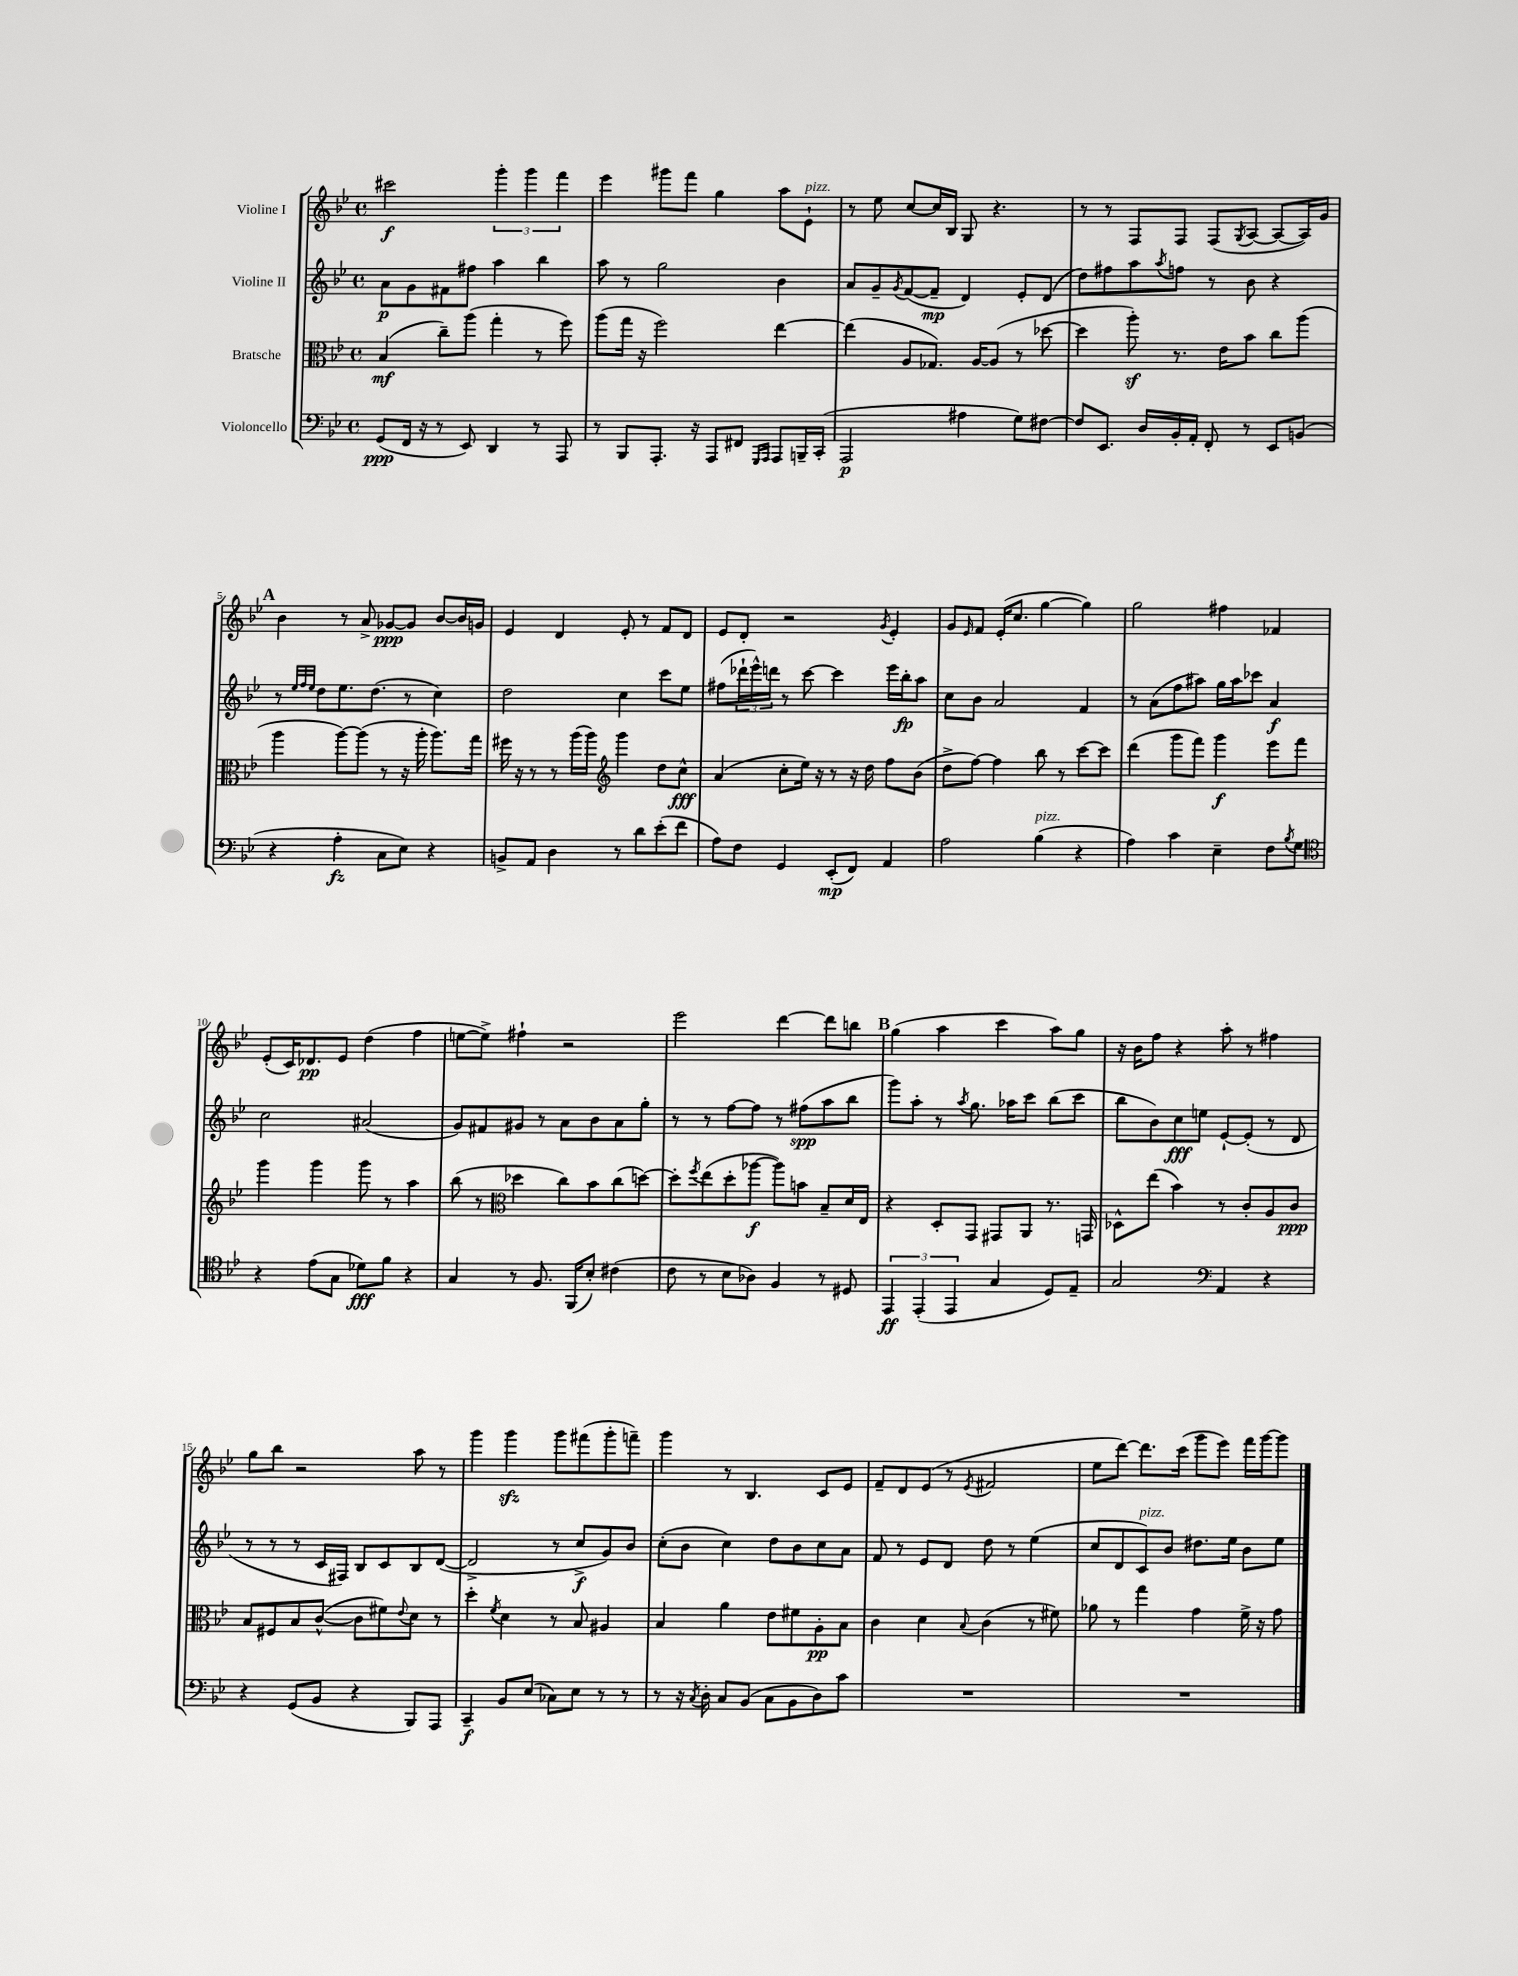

**kern	**dynam	**kern	**dynam	**kern	**dynam	**kern	**dynam
*part4	*part4	*part3	*part3	*part2	*part2	*part1	*part1
*staff4	*staff4	*staff3	*staff3	*staff2	*staff2	*staff1	*staff1
*I"Violoncello	*	*I"Bratsche	*	*I"Violine II	*	*I"Violine I	*
*clefF4	*	*clefC3	*	*clefG2	*	*clefG2	*
*k[b-e-]	*	*k[b-e-]	*	*k[b-e-]	*	*k[b-e-]	*
*M4/4	*	*M4/4	*	*M4/4	*	*M4/4	*
*met(c)	*	*met(c)	*	*met(c)	*	*met(c)	*
=1	=1	=1	=1	=1	=1	=1	=1
(8GG/L	ppp	(4B-/	mf	8a\L	p	2ccc#X\	f
16FF/Jk	.	.	.	8g\	.	.	.
16r	.	.	.	.	.	.	.
8r	.	8cc~\L)	.	8f#X\	.	.	.
8EE-/)	.	(8aa\J	.	8ff#X\J	.	.	.
4DD/	.	4gg'\	.	4aa\	.	6ggg'\	.
.	.	.	.	.	.	6ggg\	.
8r	.	8r	.	4bb-\	.	.	.
.	.	.	.	.	.	6fff\	.
8AAA/	.	8ff\)	.	.	.	.	.
=2	=2	=2	=2	=2	=2	=2	=2
8r	.	(8aa\L	.	8aa\	.	4eee-\	.
8BBB-/L	.	16gg\Jk	.	8r	.	.	.
.	.	16r	.	.	.	.	.
8.AAA'/J	.	2ff\)	.	2gg\	.	8ggg#X\L	.
.	.	.	.	.	.	8fff\J	.
16r	.	.	.	.	.	.	.
8AAA/L	.	.	.	.	.	4gg\	.
8FF#X/J	.	.	.	.	.	.	.
16qqGGG/LL	.	.	.	.	.	.	.
16qqAAA/JJ	.	.	.	.	.	.	.
8AAA/L	.	[4ee-\	.	4b-\	.	8aa\L	.
!	!	!	!	!	!	!LO:TX:a:i:t=pizz.	!
16BBBn~/L	.	.	.	.	.	8e-`\J	.
(16CC'/JJ	.	.	.	.	.	.	.
=3	=3	=3	=3	=3	=3	=3	=3
2AAA/	p	(4ee-\]	.	8a/L	.	8r	.
.	.	.	.	8g~/	.	8ee-\	.
.	.	.	.	8qg/	.	.	.
.	.	8A/L	.	([8f/	.	[8cc/L	.
.	.	8.G-X/J)	.	8f~/J]	mp	16cc/L]	.
.	.	.	.	.	.	16B-/JJ	.
4A#X\	.	.	.	4d/)	.	8G/	.
.	.	[16A/KL	.	.	.	.	.
.	.	(8A/J]	.	.	.	4.r	.
8G\L)	.	8r	.	8e-'/L	.	.	.
[8F#X\J	.	[8dd-X\	.	(8d/J	.	.	.
=4	=4	=4	=4	=4	=4	=4	=4
8F#/L]	.	4dd-\]	.	8dd\L)	.	8r	.
8.EE-/J	.	.	.	8ff#X\	.	8r	.
.	.	8aaz'\)	.	8aa\	.	8F/L	.
16D/LL	.	.	.	.	.	.	.
.	.	.	.	8qaa/	.	.	.
16BB-'/	.	8.r	.	8ffn\J	.	8F/J	.
16AA'/JJ	.	.	.	.	.	.	.
8FF'/	.	.	.	8r	.	(8F/L	.
.	.	16e-\KL	.	.	.	.	.
.	.	.	.	.	.	8qG/	.
8r	.	8b-\J	.	8b-\	.	[8A/J	.
8EE-/L	.	8cc\L	.	4r	.	8A/L_	.
(8BBn/J	.	(8aa\J	.	.	.	16A/L])	.
.	.	.	.	.	.	16g/JJ	.
!!LO:LB:g=z
!!LO:REH:place=s1:t=A
=5	=5	=5	=5	=5	=5	=5	=5
4r	.	4aa\	.	8r	.	4b-\	.
.	.	.	.	32qqee-/LLL	.	.	.
.	.	.	.	32qqff/	.	.	.
.	.	.	.	32qqee-/JJJ	.	.	.
.	.	.	.	8dd\L	.	.	.
4A'\	fz	[8aa\L)	.	8.ee-\	.	8r	.
.	.	(8aa\J]	.	.	.	8a^/	.
.	.	.	.	(8.dd\J	.	.	.
8C\L	.	8r	.	.	.	[8g-X/L	ppp
8E-\J)	.	16r	.	8r	.	8g-/J]	.
.	.	16aa'\	.	.	.	.	.
4r	.	8.aa\L)	.	4cc\)	.	[8b-/L	.
.	.	.	.	.	.	16b-/L]	.
.	.	16gg\Jk	.	.	.	16gn/JJ	.
=6	=6	=6	=6	=6	=6	=6	=6
8BBn^/L	.	16ff#X\	.	2dd\	.	4e-/	.
.	.	16r	.	.	.	.	.
8AA/J	.	8r	.	.	.	.	.
4D\	.	8r	.	.	.	4d/	.
.	.	(16aa\LL	.	.	.	.	.
.	.	16aa\JJ)	.	.	.	.	.
*	*	*clefG2	*	*	*	*	*
8r	.	4ggg\	.	4cc\	.	8e-'/	.
8d\L	.	.	.	.	.	8r	.
(8e-'\	.	8dd\L	.	8ccc\L	.	8f/L	.
8f\J	.	8cc^^\J	fff	8ee-\J	.	8d/J	.
=7	=7	=7	=7	=7	=7	=7	=7
8A\L)	.	(4a/	.	(8ff#X\L	.	8e-/L	.
8F\J	.	.	.	24ddd-X`\L	.	8d'/J	.
.	.	.	.	24eee-^^\)	.	.	.
.	.	.	.	24dddn\JJ	.	.	.
4GG/	.	8cc'\L	.	8r	.	2r	.
.	.	16ee-\Jk)	.	[8ccc\	.	.	.
.	.	16r	.	.	.	.	.
(8EE-'/L	mp	8r	.	4ccc\]	.	.	.
8FF/J)	.	16r	.	.	.	.	.
.	.	16dd\	.	.	.	.	.
.	.	.	.	.	.	8qg/	.
4AA/	.	8ff\L	.	16eee-\LL	.	4e-'/	.
.	.	.	.	16bb-'\J	fp	.	.
.	.	(8b-\J	.	8aa\J	.	.	.
=8	=8	=8	=8	=8	=8	=8	=8
2A\	.	8dd^\L	.	8cc\L	.	8g/L	.
.	.	.	.	.	.	16qqe-/	.
.	.	[8ff\J)	.	8b-\J	.	8f/J	.
.	.	4ff\]	.	2a/	.	(16e-'/KL	.
.	.	.	.	.	.	8.cc/J	.
!LO:TX:a:i:t=pizz.	!	!	!	!	!	!	!
(4B-\	.	8bb-\	.	.	.	[4gg\	.
.	.	8r	.	.	.	.	.
4r	.	[8ccc\L	.	4f/	.	4gg\])	.
.	.	8ccc\J]	.	.	.	.	.
=9	=9	=9	=9	=9	=9	=9	=9
4A\)	.	(4ddd\	.	8r	.	2gg\	.
.	.	.	.	(8a\L	.	.	.
4c\	.	8ggg\L	.	8ff\	.	.	.
.	.	8fff\J)	.	8aa#X\J)	.	.	.
4E-~\	.	4ggg\	f	16gg\LL	.	4ff#X\	.
.	.	.	.	16aa#\J	.	.	.
.	.	.	.	8ccc-X\J	.	.	.
8F\L	.	8eee-\L	.	4a/	f	4f-X/	.
8qB-/	.	.	.	.	.	.	.
8G\J	.	8fff\J	.	.	.	.	.
!!LO:LB:g=z
=10	=10	=10	=10	=10	=10	=10	=10
*clefC4	*	*	*	*	*	*	*
4r	.	4ggg\	.	2cc\	.	(8e-'/L	.
.	.	.	.	.	.	16c/K)	.
.	.	.	.	.	.	8.d-X/	pp
(8e-\L	.	4ggg\	.	.	.	.	.
8G\J	.	.	.	.	.	8e-/J	.
8d-X\L)	fff	8ggg\	.	(2a#X/	.	(4dd\	.
8f\J	.	8r	.	.	.	.	.
4r	.	4aa\	.	.	.	4ff\	.
=11	=11	=11	=11	=11	=11	=11	=11
4G/	.	(8bb-\	.	8g/L)	.	[8een\L	.
.	.	8r	.	8f#X/	.	8ee^\J])	.
*	*	*clefC3	*	*	*	*	*
8r	.	4dd-X\	.	8g#X/J	.	4ff#X`\	.
8.F/	.	.	.	8r	.	.	.
.	.	8cc\L)	.	8a\L	.	2r	.
(16FF/KL	.	.	.	.	.	.	.
8B-'/J)	.	8b-\	.	8b-\	.	.	.
(4c#X\	.	(8cc\	.	8a\	.	.	.
.	.	[8ddn\J)	.	8gg'\J	.	.	.
=12	=12	=12	=12	=12	=12	=12	=12
8c\	.	8dd'\L]	.	8r	.	2eee-\	.
.	.	8qff/	.	.	.	.	.
8r	.	(8ee-\	.	8r	.	.	.
8B-\L	.	8dd'\	.	[8ff\L	.	.	.
8A-X\J)	.	[8aa-X\J	f	8ff\J]	.	.	.
4F/	.	8aa-\L])	.	8r	.	[4ddd\	.
.	.	8bn\J	.	(8ff#X\L	spp	.	.
8r	.	8B-~/L	.	8aa\	.	8ddd\L]	.
8D#X/	.	16d/L	.	8bb-\J	.	8bbn\J	.
.	.	16E-/JJ	.	.	.	.	.
!!LO:REH:place=s1:t=B
=13	=13	=13	=13	=13	=13	=13	=13
6EE-/	ff	4r	.	8ggg\L)	.	(4gg\	.
.	.	.	.	8aa'\J	.	.	.
(6EE-'/	.	.	.	.	.	.	.
.	.	8D'/L	.	8r	.	4aa\	.
6EE-/	.	.	.	.	.	.	.
.	.	.	.	8qaa/	.	.	.
.	.	8GG/J	.	8.gg\	.	.	.
4G/	.	8GG#X/L	.	.	.	4ccc\	.
.	.	.	.	16aa-X\KL	.	.	.
.	.	8AA/J	.	8ccc\J	.	.	.
8D/L)	.	8.r	.	(8bb-\L	.	8aa\L)	.
8E-~/J	.	.	.	8ccc\J	.	8gg\J	.
.	.	16GGn/	.	.	.	.	.
=14	=14	=14	=14	=14	=14	=14	=14
2G/	.	8D-X^^\L	.	8bb-\L	.	16r	.
.	.	.	.	.	.	16b-\KL	.
.	.	(8ee-\J	.	8b-\)	.	8ff\J	.
.	.	4b-\)	.	8cc\	fff	4r	.
.	.	.	.	8een\J	.	.	.
*clefF4	*	*	*	*	*	*	*
4AA/	.	8r	.	[8e-`/L	.	8aa'\	.
.	.	8c'/L	.	(8e-'/J]	.	8r	.
4r	.	8A/	.	8r	.	4ff#X\	.
.	.	8c/J	ppp	8d/	.	.	.
!!LO:LB:g=z
=15	=15	=15	=15	=15	=15	=15	=15
4r	.	8B-/L	.	8r	.	8gg\L	.
.	.	8F#X/	.	8r	.	8bb-\J	.
(8GG/L	.	8B-/	.	8r	.	2r	.
8BB-/J	.	([8c^^/J	.	16c/LL	.	.	.
.	.	.	.	16F#X/JJ)	.	.	.
4r	.	8c\L]	.	8B-/L	.	.	.
.	.	8f#X\)	.	8c/	.	.	.
.	.	8qqe-/	.	.	.	.	.
8BBB-/L)	.	8d\J	.	8B-/	.	8aa\	.
8AAA/J	.	8r	.	([8d/J	.	8r	.
=16	=16	=16	=16	=16	=16	=16	=16
4CC~/	f	4dd'\	.	2d^/]	.	4ggg\	.
.	.	8qf/	.	.	.	.	.
8BB-/L	.	4d\	.	.	.	4gggzz\	.
(8E-/J	.	.	.	.	.	.	.
8C-X\L)	.	8r	.	8r	.	8ggg\L	.
8E-\J	.	8B-/	.	8cc^/L	f	(8fff#X\	.
8r	.	4A#X/	.	8g/)	.	8ggg'\	.
8r	.	.	.	8b-/J	.	8fffn~\J)	.
=17	=17	=17	=17	=17	=17	=17	=17
8r	.	4B-/	.	(8cc'\L	.	4ggg\	.
16r	.	.	.	8b-\J	.	.	.
8qC/	.	.	.	.	.	.	.
16D'\	.	.	.	.	.	.	.
8C/L	.	4a\	.	4cc\)	.	8r	.
(8BB-/J	.	.	.	.	.	4.B-/	.
8C\L	.	8e-\L	.	8dd\L	.	.	.
8BB-\	.	8f#X\	.	8b-\	.	.	.
8D\)	.	8A'\	pp	8cc\	.	8c/L	.
8c\J	.	8B-\J	.	8a\J	.	8e-/J	.
=18	=18	=18	=18	=18	=18	=18	=18
1r	.	4c\	.	8f/	.	8f~/L	.
.	.	.	.	8r	.	8d/	.
.	.	4d\	.	8e-/L	.	(8e-/J	.
.	.	.	.	8d/J	.	8r	.
.	.	8qqB-/	.	.	.	8qe-/	.
.	.	(4c\	.	8dd\	.	2f#X/	.
.	.	.	.	8r	.	.	.
.	.	8r	.	(4ee-\	.	.	.
.	.	8f#X\)	.	.	.	.	.
=19	=19	=19	=19	=19	=19	=19	=19
1r	.	8a-X\	.	8cc/L	.	8ee-\L	.
.	.	8r	.	8d/	.	[8ddd\J)	.
!	!	!	!	!LO:TX:a:i:t=pizz.	!	!	!
.	.	4gg\	.	8c/)	.	8.ddd\L]	.
.	.	.	.	8b-/J	.	.	.
.	.	.	.	.	.	(16ccc\Jk	.
.	.	4g\	.	8.dd#X\L	.	8ggg\L	.
.	.	.	.	.	.	8eee-\J)	.
.	.	.	.	16ee-\Jk	.	.	.
.	.	16f^\	.	8b-\L	.	16fff\LL	.
.	.	16r	.	.	.	[16ggg\J	.
.	.	8g\	.	8ee-\J	.	8ggg\J]	.
==	==	==	==	==	==	==	==
*-	*-	*-	*-	*-	*-	*-	*-
